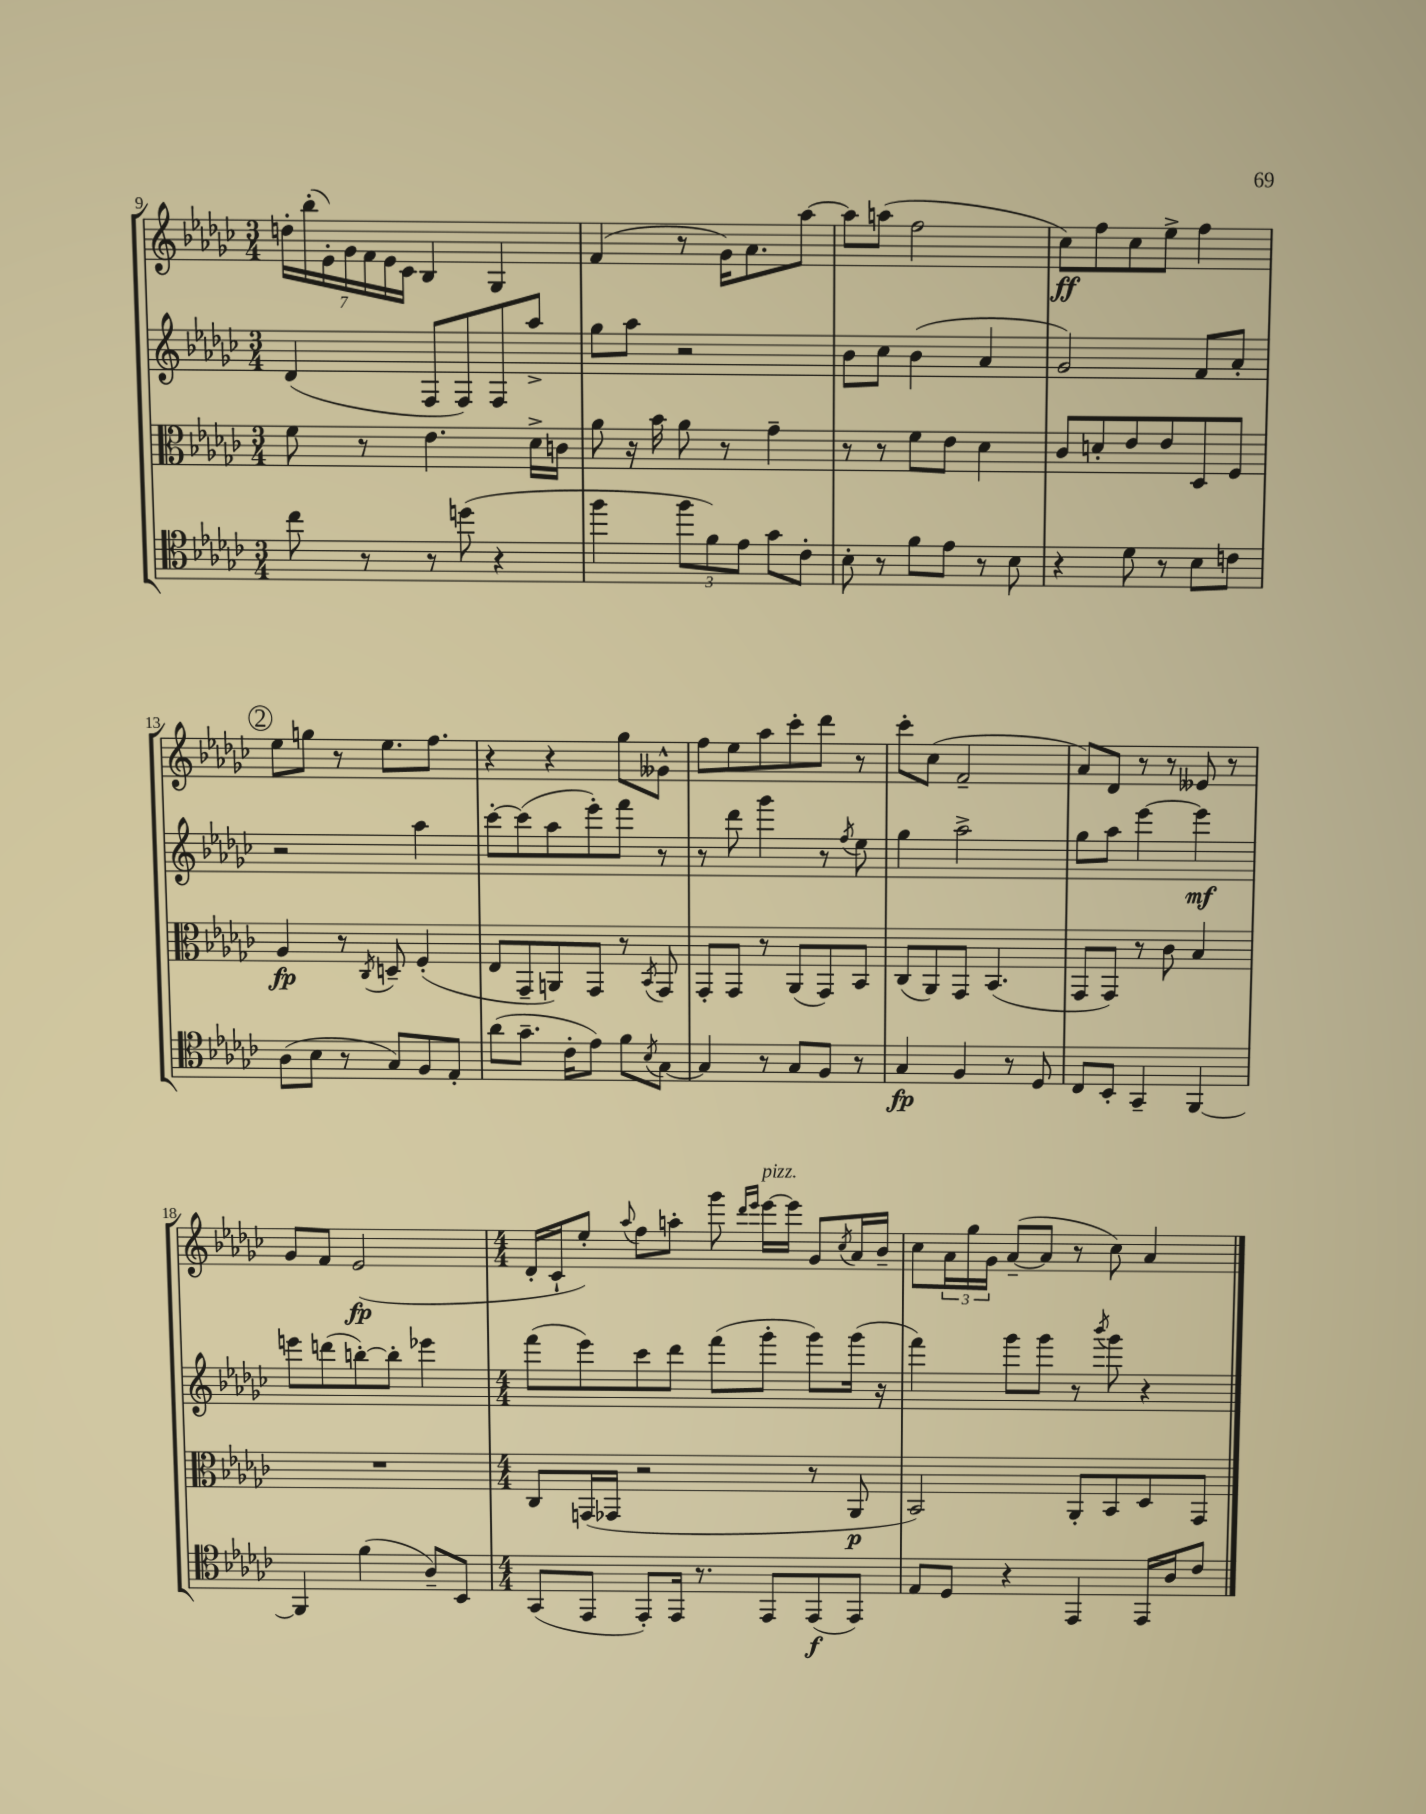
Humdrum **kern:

**kern	**kern	**kern	**kern
*staff4	*staff3	*staff2	*staff1
*clefC4	*clefC3	*clefG2	*clefG2
*k[b-e-a-d-g-c-]	*k[b-e-a-d-g-c-]	*k[b-e-a-d-g-c-]	*k[b-e-a-d-g-c-]
*M3/4	*M3/4	*M3/4	*M3/4
8cc-	8f	(4d-	28dd'
.	.	.	(28bb-'
.	.	.	28e-')
.	.	.	28g-
8r	8r	.	.
.	.	.	28f
.	.	.	28e-
.	.	.	28c-
8r	4.e-	8F	4B-
(8dd	.	8F)	.
4r	.	8F	4G-
.	16d-^	8aa-^	.
.	16c	.	.
=	=	=	=
4ff	8a-	8gg-	(4f
.	16r	8aa-	.
.	16b-	.	.
12ff	8a-	2r	8r
12f)	.	.	.
.	8r	.	16g-)
12e-	.	.	.
.	.	.	8.a-
8g-	4g-~	.	.
8c-'	.	.	[8aa-
=	=	=	=
8B-'	8r	8b-	8aa-]
8r	8r	8cc-	(8aa
8f	8f	(4b-	2ff
8e-	8e-	.	.
8r	4d-	4a-	.
8B-	.	.	.
=	=	=	=
4r	8c-	2g-)	8cc-)
.	8d'	.	8ff
8d-	8e-	.	8cc-
8r	8e-	.	8ee-^
8B-	8D-	8f	4ff
8c	8F	8a-'	.
=	=	=	=
(8A-	4A-	2r	8ee-
8B-	.	.	8gg
8r	8r	.	8r
.	8qC-	.	.
8G-)	8D~	.	8.ee-
8F	(4F'	4aa-	.
.	.	.	8.ff
8E-'	.	.	.
=	=	=	=
(8a-	8E-	[8ccc-'	4r
8.g-~	8GG-~	(8ccc-]	.
.	8AA)	8aa-	4r
16c-'	.	.	.
8e-)	8GG-	8eee-')	.
8f	8r	8fff	8gg-
8qB-	8qBB-	.	.
[8G-	8GG-	8r	8g--^^
=	=	=	=
4G-]	8GG-'	8r	8ff
.	8GG-	8ddd-	8ee-
8r	8r	4ggg-	8aa-
8G-	(8AA-	.	8ccc-'
8F	8GG-)	8r	8ddd-
.	.	8qff	.
8r	8BB-	8ee-	8r
=	=	=	=
4G-	(8C-	4gg-	8ccc-'
.	8AA-)	.	(8cc-
4F	8GG-	2aa-^	2f~
.	(4.BB-	.	.
8r	.	.	.
8D-	.	.	.
=	=	=	=
8C-	8GG-	8gg-	8a-)
8BB-'	8GG-)	8aa-	8d-
4GG-~	8r	[4eee-	8r
.	8c-	.	8r
[4FF	4B-	4eee-]	8e--
.	.	.	8r
=	=	=	=
4FF]	2.r	8eee	8g-
.	.	(8ddd	8f
(4f	.	[8bb')	(2e-
.	.	8bb']	.
8A-~)	.	4eee-	.
8BB-	.	.	.
=	=	=	=
*M4/4	*M4/4	*M4/4	*M4/4
(8GG-	8C-	(8fff	16d-'
.	.	.	16c-`
8EE-	(16GG	8eee-)	8ee-')
.	16GG-	.	.
.	.	.	8qqaa-
8EE-')	2r	8ccc-	8ff
16EE-	.	8ddd-	8aa'
8.r	.	.	.
.	.	(8fff	8ggg-
.	.	.	16qqddd-
.	.	.	16qqeee-
8EE-	.	8ggg-'	[16eee-
.	.	.	16eee-]
(8EE-	8r	8ggg-)	8g-
.	.	.	8qcc-
8EE-)	8AA-	(16ggg-	16a-
.	.	16r	16b-~
=	=	=	=
8E-	2BB-)	4fff)	8cc-
8D-	.	.	24a-
.	.	.	24gg-
.	.	.	24g-
4r	.	8ggg-	([8a-~
.	.	8ggg-	8a-]
4EE-	8AA-'	8r	8r
.	.	8qbbb-	.
.	8BB-	8ggg-	8cc-)
16EE-	8D-	4r	4a-
16A-	.	.	.
8c-	8GG-	.	.
==	==	==	==
*-	*-	*-	*-
